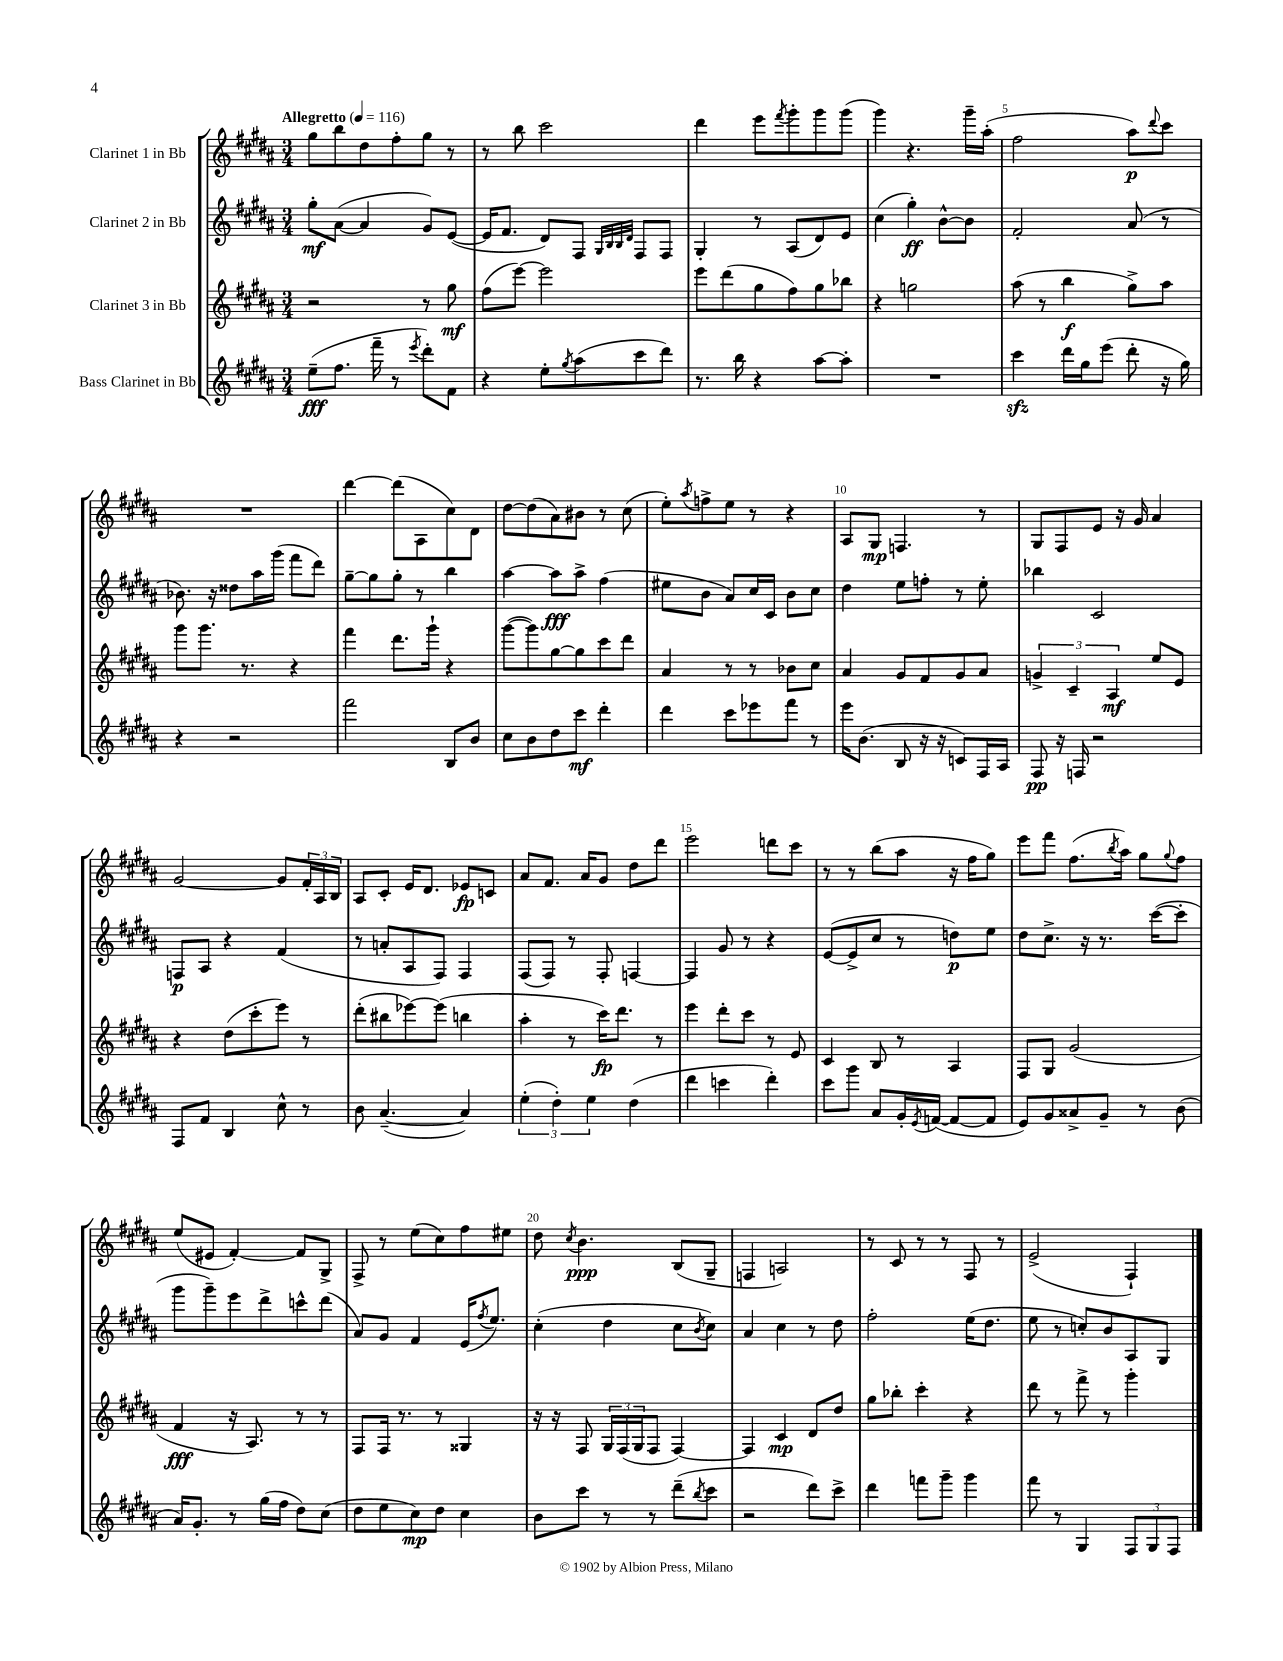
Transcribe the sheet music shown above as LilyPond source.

<<
\new StaffGroup <<
\new Staff = "s0" \with { instrumentName = "Clarinet 1 in Bb" } {
    \clef treble \key b \major \numericTimeSignature \time 3/4 \tempo "Allegretto" 4 = 116
    gis''8 b''8 dis''8 fis''8-. gis''8 r8 |
    r8 b''8 cis'''2 |
    dis'''4 e'''8 \acciaccatura { fis'''8 } gis'''8-. gis'''8 gis'''8( |
    gis'''4) r4. gis'''16-- ais''16-.( |
    fis''2 ais''8\p) \appoggiatura { dis'''8 } cis'''8 |
    R2. |
    dis'''4~ dis'''8( ais8 cis''8) dis'8 |
    dis''8~ dis''8( ais'8) bis'8 r8 cis''8( |
    e''8-.) \acciaccatura { ais''8 } f''8-> e''8 r8 r4 |
    ais8 gis8\mp f4. r8 |
    gis8 fis8 e'8 r16 gis'16 ais'4 |
    gis'2~ gis'8 \tuplet 3/2 { fis'16-. ais16 b16 } |
    ais8 cis'8-. e'16 dis'8. ees'8\fp c'8 |
    ais'8 fis'8. ais'16 gis'8 dis''8 dis'''8 |
    e'''2 d'''8 cis'''8 |
    r8 r8 b''8( ais''8 r16 fis''16 gis''8) |
    e'''8 fis'''8 fis''8.( \acciaccatura { b''8 } ais''16) gis''8 \appoggiatura { gis''8 } fis''8 |
    e''8( eis'8 fis'4~-.) fis'8 gis8-> |
    fis8-> r8 e''8( cis''8) fis''8 eis''8 |
    dis''8 \acciaccatura { cis''8 } b'4.\ppp b8( gis8-- |
    f4 a2) |
    r8 cis'8 r8 r8 fis8 r8 |
    e'2->( fis4-!) \bar "|." |
}
\new Staff = "s1" \with { instrumentName = "Clarinet 2 in Bb" } {
    \clef treble \key b \major \numericTimeSignature \time 3/4
    gis''8-.\mf ais'8~( ais'4 gis'8) e'8~( |
    e'16 fis'8. dis'8) fis8 \grace { gis32 b32 b32 dis'32 } fis8 fis8 |
    gis4-. r8 ais8( dis'8) e'8 |
    cis''4( gis''4-.\ff) b'8~-^ b'8 |
    fis'2-. ais'8( r8 |
    bes'8.) r16 disis''8 ais''16 gis'''16( fis'''8 dis'''8) |
    gis''8~-- gis''8 gis''8-. r8 b''4 |
    ais''4~ ais''8\fff ais''8-> fis''4( |
    eis''8 b'8 ais'8) cis''16 cis'16 b'8 cis''8 |
    dis''4 e''8 f''8-. r8 e''8-. |
    bes''4 cis'2 |
    f8\p ais8 r4 fis'4( |
    r8 a'8-. ais8 fis8) fis4 |
    fis8( fis8) r8 fis8-. f4~ |
    f4 gis'8 r8 r4 |
    e'8~( e'8-> cis''8 r8 d''8\p) e''8 |
    dis''8 cis''8.-> r16 r8. cis'''16~( cis'''8-. |
    gis'''8 gis'''8--) e'''8 dis'''8-> c'''8-^ dis'''8( |
    ais'8) gis'8 fis'4 e'16( \acciaccatura { fis''8 } e''8.) |
    cis''4-.( dis''4 cis''8 \acciaccatura { b'8 } cis''8) |
    ais'4 cis''4 r8 dis''8 |
    fis''2-. e''16( dis''8. |
    e''8 r8 c''8-.) b'8 ais8 gis8 \bar "|." |
}
\new Staff = "s2" \with { instrumentName = "Clarinet 3 in Bb" } {
    \clef treble \key b \major \numericTimeSignature \time 3/4
    r2 r8 gis''8\mf |
    fis''8( e'''8~) e'''2 |
    e'''8 dis'''8( gis''8 fis''8) gis''8 bes''8 |
    r4 g''2 |
    ais''8( r8 b''4\f gis''8->) ais''8 |
    gis'''8 gis'''8. r8. r4 |
    fis'''4 dis'''8. gis'''16-! r4 |
    gis'''8~( gis'''8) gis''8~ gis''8 cis'''8 dis'''8 |
    ais'4 r8 r8 bes'8 cis''8 |
    ais'4 gis'8 fis'8 gis'8 ais'8 |
    \tuplet 3/2 { g'4-> cis'4-- ais4\mf } e''8 e'8 |
    r4 dis''8( cis'''8-. e'''8) r8 |
    dis'''8-.( bis''8 ees'''8~) ees'''8( b''4 |
    ais''4-. r8 cis'''16\fp) dis'''8. r8 |
    e'''4 dis'''8-. cis'''8 r8 e'8 |
    cis'4 b8 r8 ais4 |
    fis8 gis8 gis'2( |
    fis'4\fff r16 ais8.) r8 r8 |
    fis8 fis16 r8. r8 gisis4 |
    r16 r16 fis8 \tuplet 3/2 { gis16 fis16( gis16 } fis8 fis4~) |
    fis4 cis'4\mp dis'8 dis''8 |
    gis''8 bes''8-. cis'''4-. r4 |
    dis'''8 r8 fis'''8-> r8 gis'''4-. \bar "|." |
}
\new Staff = "s3" \with { instrumentName = "Bass Clarinet in Bb" } {
    \clef treble \key b \major \numericTimeSignature \time 3/4
    e''8--\fff( fis''8. fis'''16-- r8 \acciaccatura { e'''8 } dis'''8-.) fis'8 |
    r4 e''8-. \acciaccatura { gis''8 } ais''8( cis'''8 dis'''8) |
    r8. b''16 r4 ais''8~ ais''8-. |
    R2. |
    cis'''4\sfz dis'''16 gis''16 e'''8( dis'''8-. r16 gis''16) |
    r4 r2 |
    fis'''2 b8 b'8 |
    cis''8 b'8 dis''8 cis'''8\mf dis'''4-. |
    dis'''4 cis'''8 ees'''8 fis'''8 r8 |
    e'''16 b'8.( b8 r16 r16 c'8) fis16 ais16 |
    fis8\pp r16 f16 r2 |
    fis8 fis'8 b4 cis''8-^ r8 |
    b'8 ais'4.~--( ais'4) |
    \tuplet 3/2 { e''4-.( dis''4-.) e''4 } dis''4( |
    dis'''4 c'''4 dis'''4-.) |
    cis'''8 gis'''8 ais'8 gis'16-. \acciaccatura { e'8 } f'16~( f'8~ f'8 |
    e'8) gis'8 aisis'8-> gis'8-- r8 b'8( |
    ais'16) gis'8.-. r8 gis''16( fis''16 dis''8) cis''8( |
    dis''8 e''8 cis''8\mp) dis''8 cis''4 |
    b'8 cis'''8 r8 r8 dis'''8--( \acciaccatura { b''8 } cis'''8 |
    r2 dis'''8) cis'''8-> |
    dis'''4 f'''8 gis'''8-- gis'''4 |
    fis'''8 r8 gis4 \tuplet 3/2 { fis8 gis8 fis8 } \bar "|." |
}
>>
>>
\layout { \context { \Score \override BarNumber.break-visibility = ##(#f #t #t) barNumberVisibility = #(every-nth-bar-number-visible 5) } }
